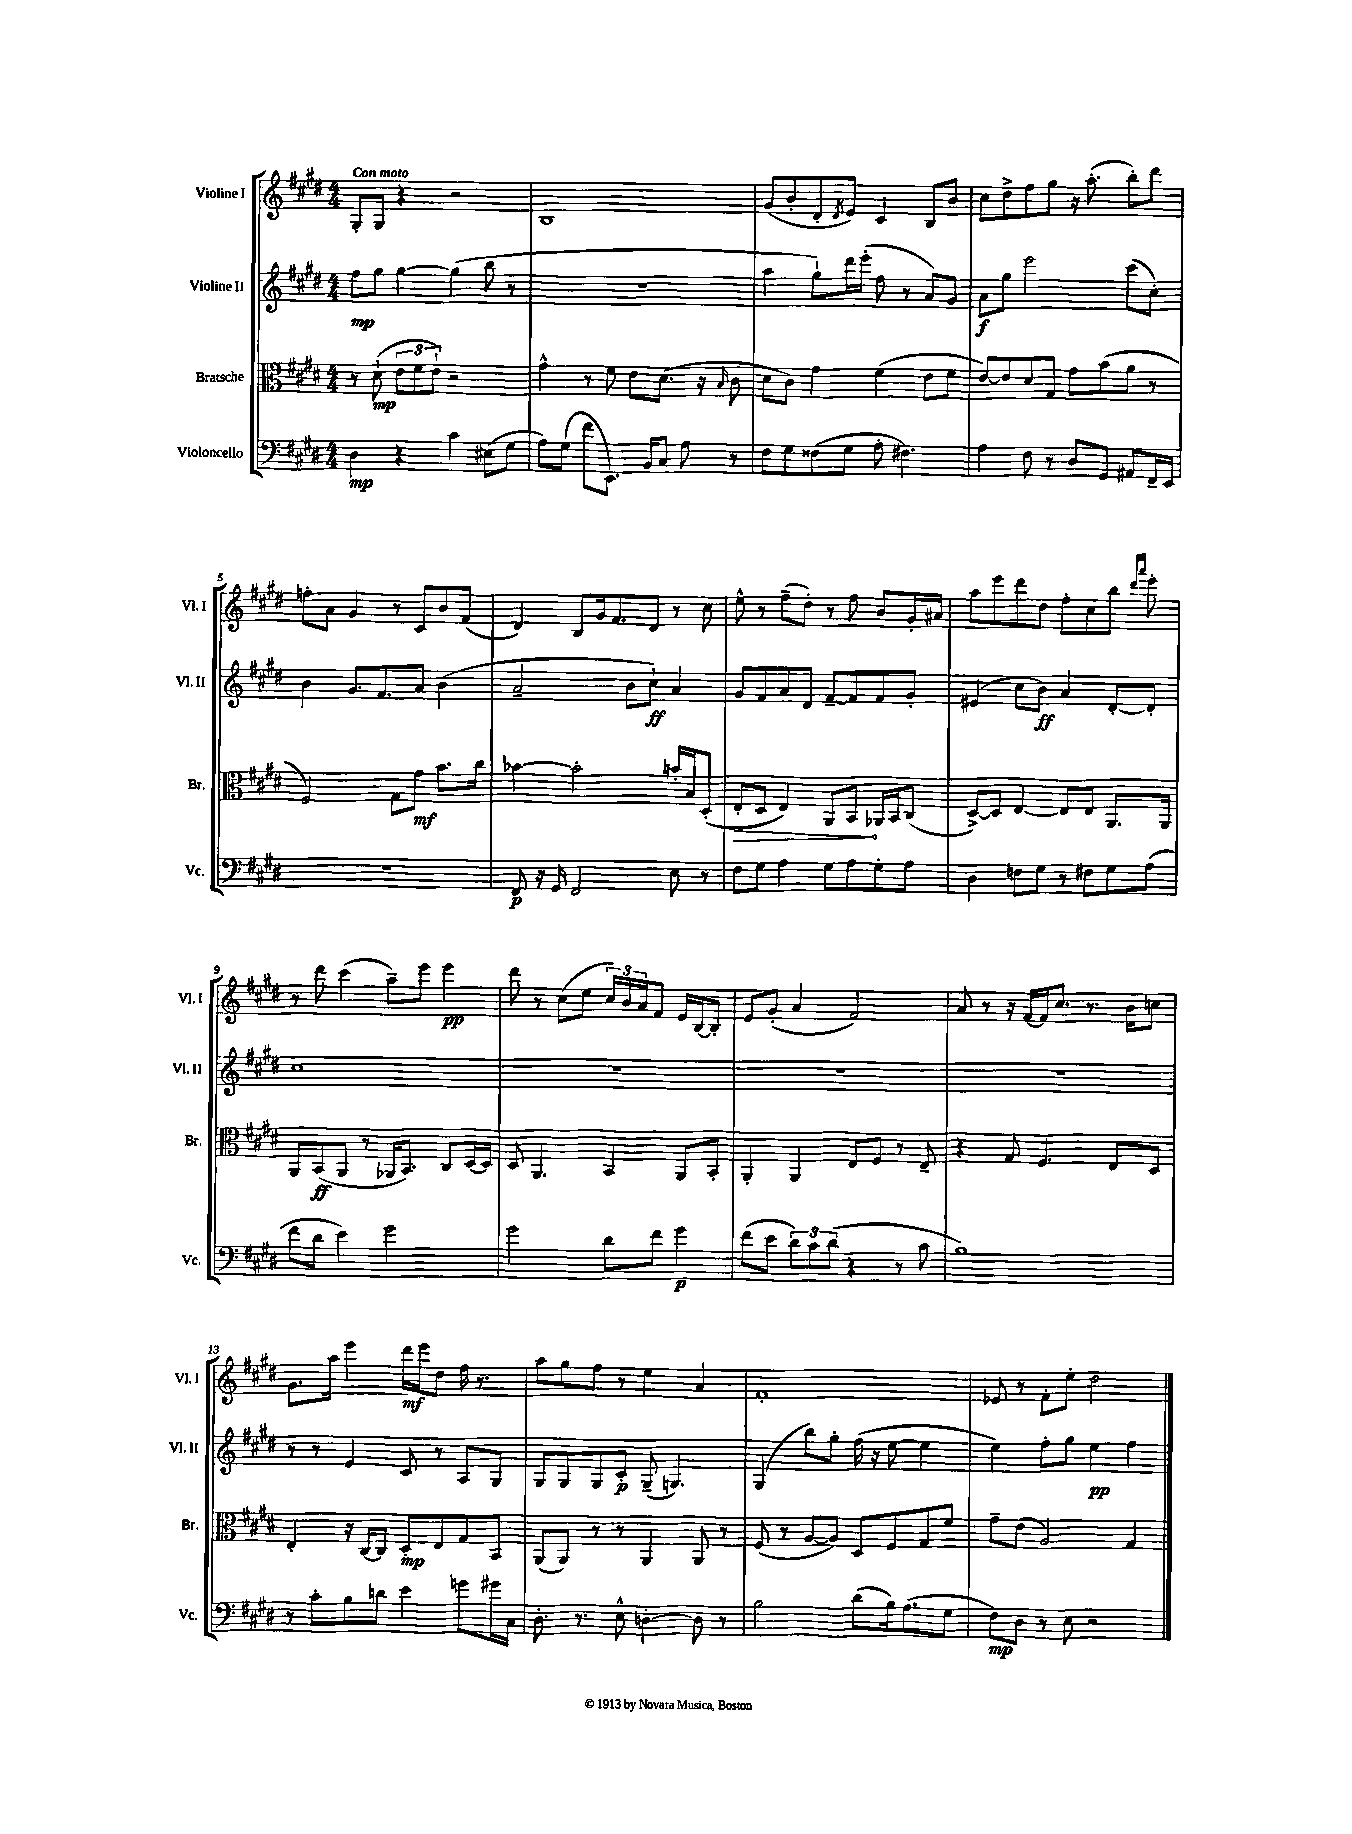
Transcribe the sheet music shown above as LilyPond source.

<<
\new StaffGroup <<
\new Staff = "s0" \with { instrumentName = "Violine I" shortInstrumentName = "Vl. I" } {
    \clef treble \key e \major \numericTimeSignature \time 4/4 \tempo "Con moto"
    gis8-. gis8 r4 r2 |
    b1 |
    gis'8( b'8-. dis'8-. \acciaccatura { dis'8 } e'8) cis'4 b8 b'8 |
    cis''8 dis''8-> fis''8 gis''8 r16 a''8.-.( b''8-.) dis'''8 |
    f''8-. a'8 gis'4 r8 cis'8 b'8 fis'8( |
    dis'4) b8 gis'16 fis'8. dis'8 r8 cis''8 |
    e''8-^ r8 fis''8--( dis''8-.) r8 fis''8 b'8 gis'16-. ais'16 |
    a''8 e'''8 dis'''8 dis''8 fis''8-. cis''8 b''8 \grace { dis'''16 a'''16 } e'''8-. |
    r8 dis'''8 cis'''4( a''8--) e'''8 e'''4\pp |
    dis'''8 r8 cis''8( e''8 \tuplet 3/2 { cis''16) b'16 a'16 } fis'8 e'16 b16~ b8-. |
    e'8 gis'8-.( a'4 fis'2) |
    a'8 r8 r16 fis'16~ fis'16 cis''8. r8. b'16 c''8 |
    gis'8. a''16 e'''4 dis'''16\mf e'''16 dis''8 fis''16 r8. |
    a''8 gis''8 fis''8 r8 e''4 a'4 |
    fis'1-. |
    ees'8 r8 fis'8-. e''8-. dis''2 \bar "|." |
}
\new Staff = "s1" \with { instrumentName = "Violine II" shortInstrumentName = "Vl. II" } {
    \clef treble \key e \major \numericTimeSignature \time 4/4
    fis''8\mp gis''8 gis''4~ gis''4( b''8 r8 |
    R1 |
    a''4 gis''8-!) dis'''16 e'''16-.( fis''8 r8 a'8) gis'8 |
    a'8\f gis''8 e'''2 cis'''8( cis''8-.) |
    b'4 gis'8. fis'8. a'8 b'4( |
    a'2-- b'8 cis''8-!\ff) a'4 |
    gis'8 fis'8 a'8 dis'8 fis'8~-- fis'8 fis'8 gis'8-. |
    eis'4( cis''8 b'8\ff) a'4 dis'8~-. dis'8-. |
    cis''1 |
    R1 |
    R1 |
    R1 |
    r8 r8 e'4 cis'8 r8 a8 gis8 |
    gis8 gis8 gis8 cis'8-.\p gis8--( g4.) |
    gis4( b''8) gis''8-. fis''16( r16 e''8~ e''4 |
    e''4) fis''8-. gis''8 e''4\pp fis''4 \bar "|." |
}
\new Staff = "s2" \with { instrumentName = "Bratsche" shortInstrumentName = "Br." } {
    \clef alto \key e \major \numericTimeSignature \time 4/4
    r8 dis'8-!\mp( \tuplet 3/2 { e'8 fis'8 e'8-!) } r2 |
    gis'4-^ r8 fis'8 e'8 dis'8.( r16 \grace { b16 } cis'8 |
    dis'8 cis'8) gis'4 fis'4( e'8 fis'8 |
    e'8~) e'8 dis'8 gis8 gis'8 b'8( a'8 r8 |
    fis2) gis8 gis'8\mf b'8. cis''16 |
    bes'4~ bes'2-. b'16-. b16 dis8-.( |
    \once \override Hairpin.circled-tip = ##t e8-.\> dis8 e4) a,8 b,8\! aes,16 b,16 cis8( |
    dis8~->) dis8 e4~ e8 e8 a,8. a,16 |
    a,8 b,8\ff( a,8 r8 aes,16 b,8.) cis8 dis16~ dis16 |
    dis8 a,4. b,4 a,8 b,8-. |
    a,4-. a,4 e8 fis8 r8 e8-- |
    r4 gis8 fis4. e8 dis8 |
    e4-. r16 cis16~ cis8 dis8-.\mp e8 gis8 b,8 |
    a,8( a,8) r8 r8 a,4 a,8 r8 |
    fis8( r8 a8~ a8) dis8 fis8 gis8 fis'8 |
    gis'8-- e'8( a2) gis4 \bar "|." |
}
\new Staff = "s3" \with { instrumentName = "Violoncello" shortInstrumentName = "Vc." } {
    \clef bass \key e \major \numericTimeSignature \time 4/4
    dis4\mp r4 cis'4 eis8( gis8 |
    a8) gis8( fis'8 e,8.) b,16 cis8 a8 r8 |
    fis8 gis8 fisis8( gis8 a8-. fis4.) |
    a4 fis8 r8 dis8 gis,8 ais,8 fis,16-- e,16 |
    R1 |
    fis,8\p r16 gis,16 fis,2 e8 r8 |
    fis8 gis8 a4 gis8 a8 gis8-. a8 |
    dis4 f8 gis8 r8 fis8 gis8 a8( |
    fis'8 dis'8 e'4) gis'2 |
    gis'2 dis'8 fis'8 gis'4\p |
    fis'8( e'8 \tuplet 3/2 { dis'8) cis'8 dis'8( } r4 r8 cis'8 |
    b1) |
    r8 cis'8-. b8 d'8 e'4 g'8 gis'16 cis16 |
    dis8.-. r8. e8-^ d4~-. d8 r8 |
    b2 dis'8( b16) a8.( gis8 |
    fis8\mp) dis8 r8 e8 r2 \bar "|." |
}
>>
>>
